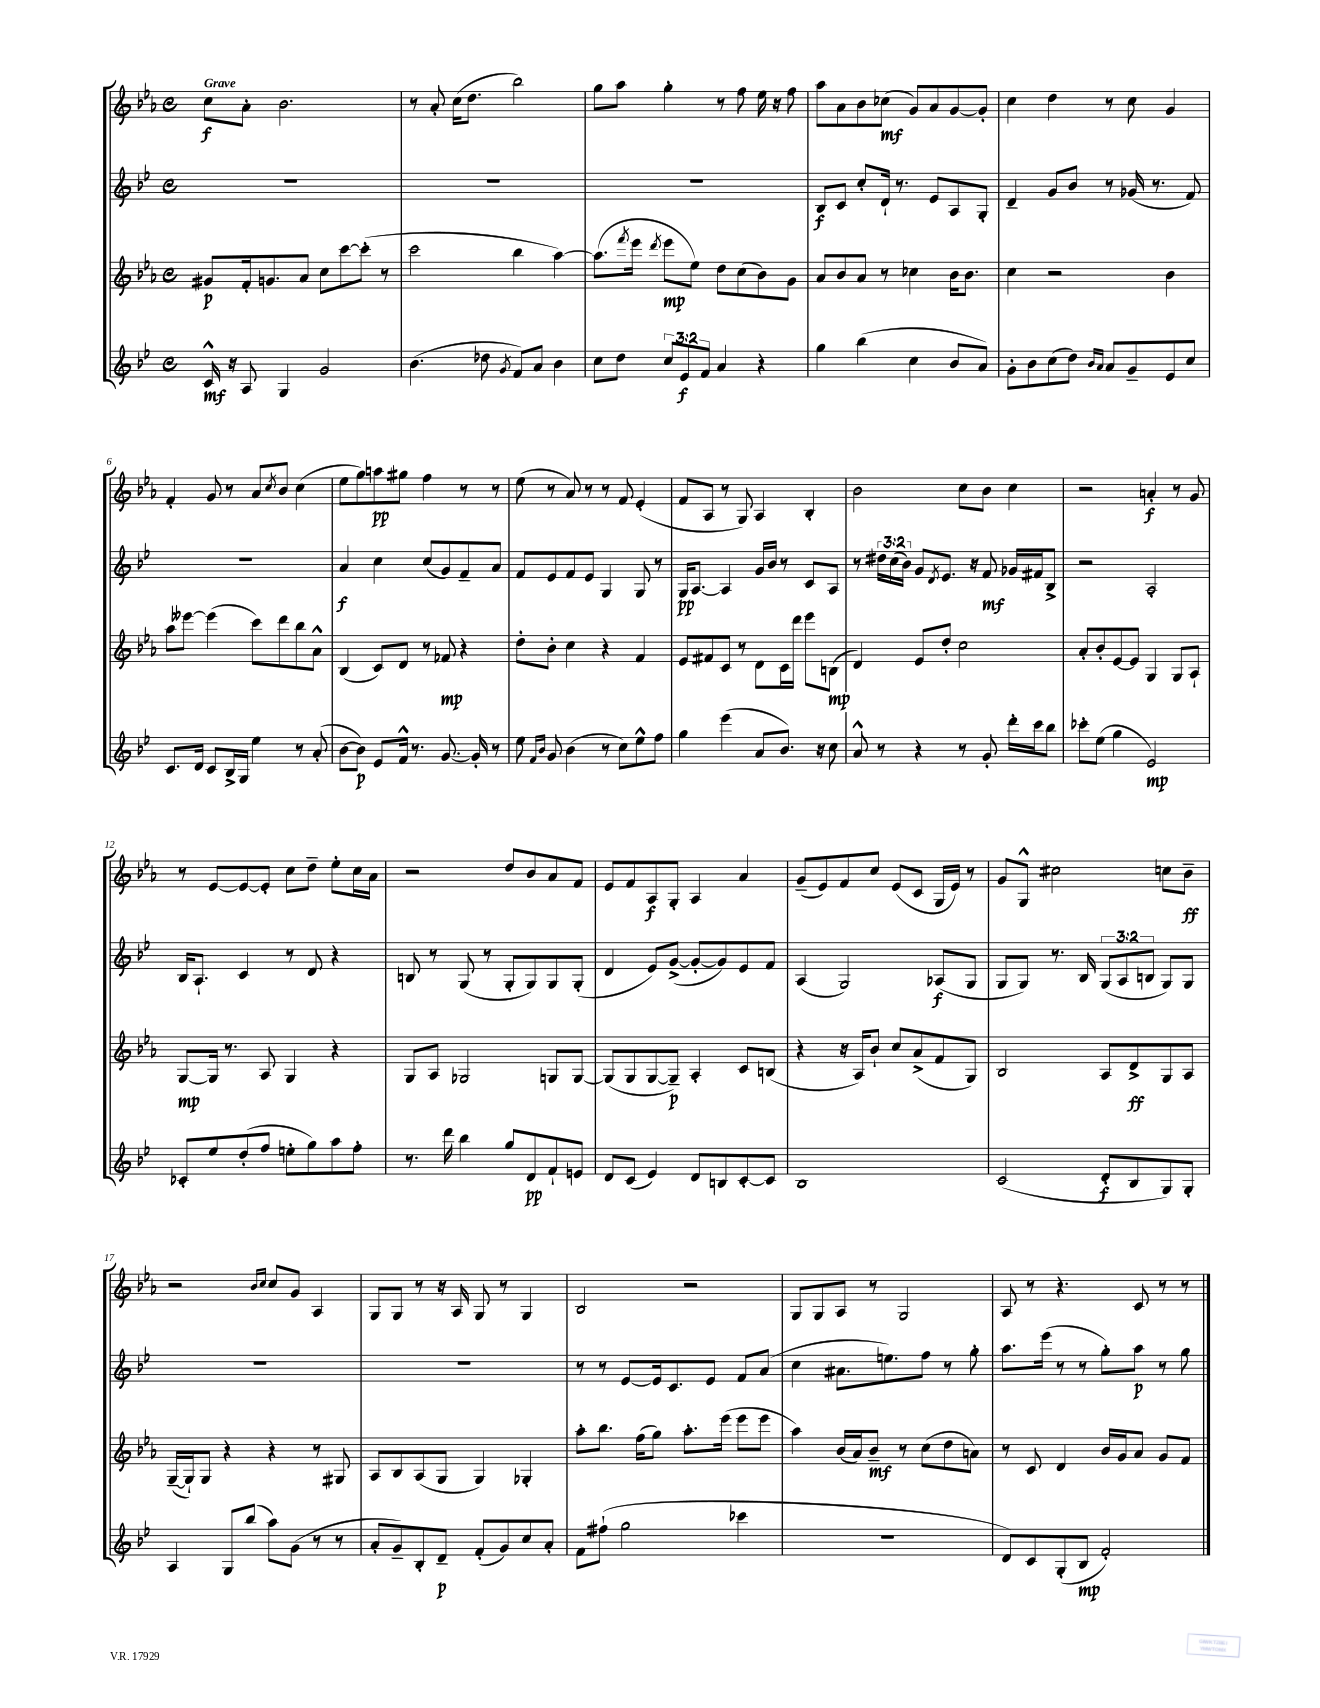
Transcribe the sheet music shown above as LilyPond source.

<<
\new StaffGroup <<
\new Staff = "s0" {
    \clef treble \key ees \major \defaultTimeSignature \time 4/4 \tempo "Grave"
    c''8\f aes'8-. bes'2. |
    r8 aes'8-. c''16( d''8. bes''2) |
    g''8 aes''8 g''4-. r8 f''8 ees''16 r16 f''8 |
    aes''8 aes'8 bes'8 ces''8\mf( g'8) aes'8 g'8~ g'8-. |
    c''4 d''4 r8 c''8 g'4 |
    f'4-. g'8 r8 aes'8 \acciaccatura { c''8 } bes'8 c''4( |
    ees''8 g''8) a''8\pp gis''8 f''4 r8 r8 |
    ees''8( r8 aes'8) r8 r8 f'8 ees'4-.( |
    f'8 aes8 r8 g8) aes4 bes4-. |
    bes'2 c''8 bes'8 c''4 |
    r2 a'4-.\f r8 g'8 |
    r8 ees'8~ ees'8~ ees'8-. c''8 d''8-- ees''8-. c''16 aes'16 |
    r2 d''8 bes'8 aes'8 f'8 |
    ees'8 f'8 aes8\f g8-. aes4 aes'4 |
    g'8--( ees'8) f'8 c''8 ees'8( c'8 g16 ees'16) r8 |
    g'8 g8-^ cis''2 c''8 bes'8--\ff |
    r2 \grace { bes'16 c''16 } c''8 g'8 aes4 |
    g8 g8 r8 r16 aes16 g8 r8 g4 |
    bes2 r2 |
    g8 g8 aes8 r8 g2 |
    aes8 r8 r4. c'8 r8 r8 \bar "|." |
}
\new Staff = "s1" {
    \clef treble \key bes \major \defaultTimeSignature \time 4/4 \override Staff.TupletNumber.text = #tuplet-number::calc-fraction-text
    R1 |
    R1 |
    R1 |
    bes8\f c'8 c''8-. d'16-! r8. ees'8 a8 g8-. |
    d'4-- g'8 bes'8 r8 ges'16( r8. f'8) |
    R1 |
    a'4\f c''4 c''8( g'8) f'8-- a'8 |
    f'8 ees'8 f'8 ees'8 g4 g8 r8 |
    g16\pp a8.~ a4 g'16 bes'16 r8 c'8 a8 |
    r8 \tuplet 3/2 { dis''16 c''16( bes'16) } g'8 \acciaccatura { d'8 } ees'8. r16 f'8\mf ges'16 fis'16 bes8-> |
    r2 a2-. |
    bes16 a8.-! c'4 r8 d'8 r4 |
    b8 r8 g8( r8 g8-. g8) g8 g8-.( |
    d'4 ees'8) g'8~->( g'8~-. g'8) ees'8 f'8 |
    a4( g2) aes8\f( g8 |
    g8 g8) r8. bes16 \tuplet 3/2 { g8( a8 b8 } g8) g8 |
    R1 |
    R1 |
    r8 r8 ees'8~ ees'16 c'8. ees'8 f'8 a'8( |
    c''4 ais'8. e''8.) f''8 r8 g''8-. |
    a''8. ees'''16( r8 r8 g''8-.) a''8\p r8 g''8 \bar "|." |
}
\new Staff = "s2" {
    \clef treble \key ees \major \defaultTimeSignature \time 4/4
    gis'8\p f'16-. g'8. aes'8 c''8 c'''8~ c'''8-.( r8 |
    c'''2 bes''4 aes''4~) |
    aes''8.( \acciaccatura { f'''8 } ees'''16 \acciaccatura { d'''8 } ees'''8\mp ees''8) d''8 c''8( bes'8) g'8 |
    aes'8 bes'8 aes'8 r8 ces''4 bes'16 bes'8. |
    c''4 r2 bes'4 |
    aes''8 eeses'''8~ eeses'''4( c'''8) d'''8 bes''8 aes'8-^ |
    bes4( c'8) d'8 r8 fes'8\mp r4 |
    d''8-. bes'8-. c''4 r4 f'4 |
    ees'8 fis'8 c'8 r8 d'8 c'16 d'''16 ees'''8 b8\mp( |
    d'4) ees'8 d''8-. c''2 |
    aes'8-. bes'8-. ees'8~ ees'8 g4 g8 aes8-! |
    g8~\mp g16 r8. aes8 g4 r4 |
    g8 aes8 ges2 g8 g8~ |
    g8( g8 g8~ g8--\p) aes4-. c'8 b8( |
    r4 r16 aes16) bes'8-! c''8 aes'8->( f'8 g8) |
    bes2 aes8 d'8->\ff g8 aes8 |
    g16~--( g16-!) g8 r4 r4 r8 gis8 |
    aes8 bes8 aes8( g8 g4) ges4-. |
    aes''8-. bes''8. f''16( g''8) aes''8.-. ees'''16( ees'''8 ees'''8 |
    aes''4) bes'16( aes'16) bes'8--\mf r8 c''8( d''8 a'8) |
    r8 c'8 d'4 bes'16 g'16 aes'8 g'8 f'8 \bar "|." |
}
\new Staff = "s3" {
    \clef treble \key bes \major \defaultTimeSignature \time 4/4 \override Staff.TupletNumber.text = #tuplet-number::calc-fraction-text
    c'16-^\mf r16 a8 g4 g'2 |
    bes'4.( des''8 \acciaccatura { g'8 } f'8) a'8 bes'4 |
    c''8 d''8 \tuplet 3/2 { c''8 ees'8\f f'8 } a'4 r4 |
    g''4 bes''4( c''4 bes'8 a'8) |
    g'8-. bes'8 c''8( d''8) \grace { bes'16 a'16 } a'8 g'8-- ees'8 c''8 |
    c'8. d'16 c'8 bes16-> g16 ees''4 r8 a'8-.( |
    bes'8~ bes'8\p) ees'8 f'16-^ r8. g'8.~ g'16-. r8 |
    ees''8 \grace { f'16 bes'16 } g'8 bes'4( r8 c''8) ees''8-^ f''8 |
    g''4 ees'''4( a'8 bes'8.) r16 c''8 |
    a'8-^ r8 r4 r8 g'8-. d'''16-. c'''16 bes''8 |
    ces'''8-. ees''8( g''4 ees'2\mp) |
    ces'8-. ees''8 d''8-.( f''8 e''8-. g''8) a''8 f''8-. |
    r8. d'''16 bes''4 g''8 d'8\pp f'8-! e'8 |
    d'8 c'8( ees'4) d'8 b8 c'8~-. c'8 |
    bes1 |
    c'2( d'8-.\f bes8 g8) g8-. |
    a4 g8 bes''8( a''8) g'8( r8 r8 |
    a'8-. g'8--) bes8-. d'8--\p f'8-.( g'8) c''8 a'8-. |
    f'8 fis''8-!( g''2 ces'''4 |
    R1 |
    d'8) c'8 g8-.( bes8\mp f'2-.) \bar "|." |
}
>>
>>
